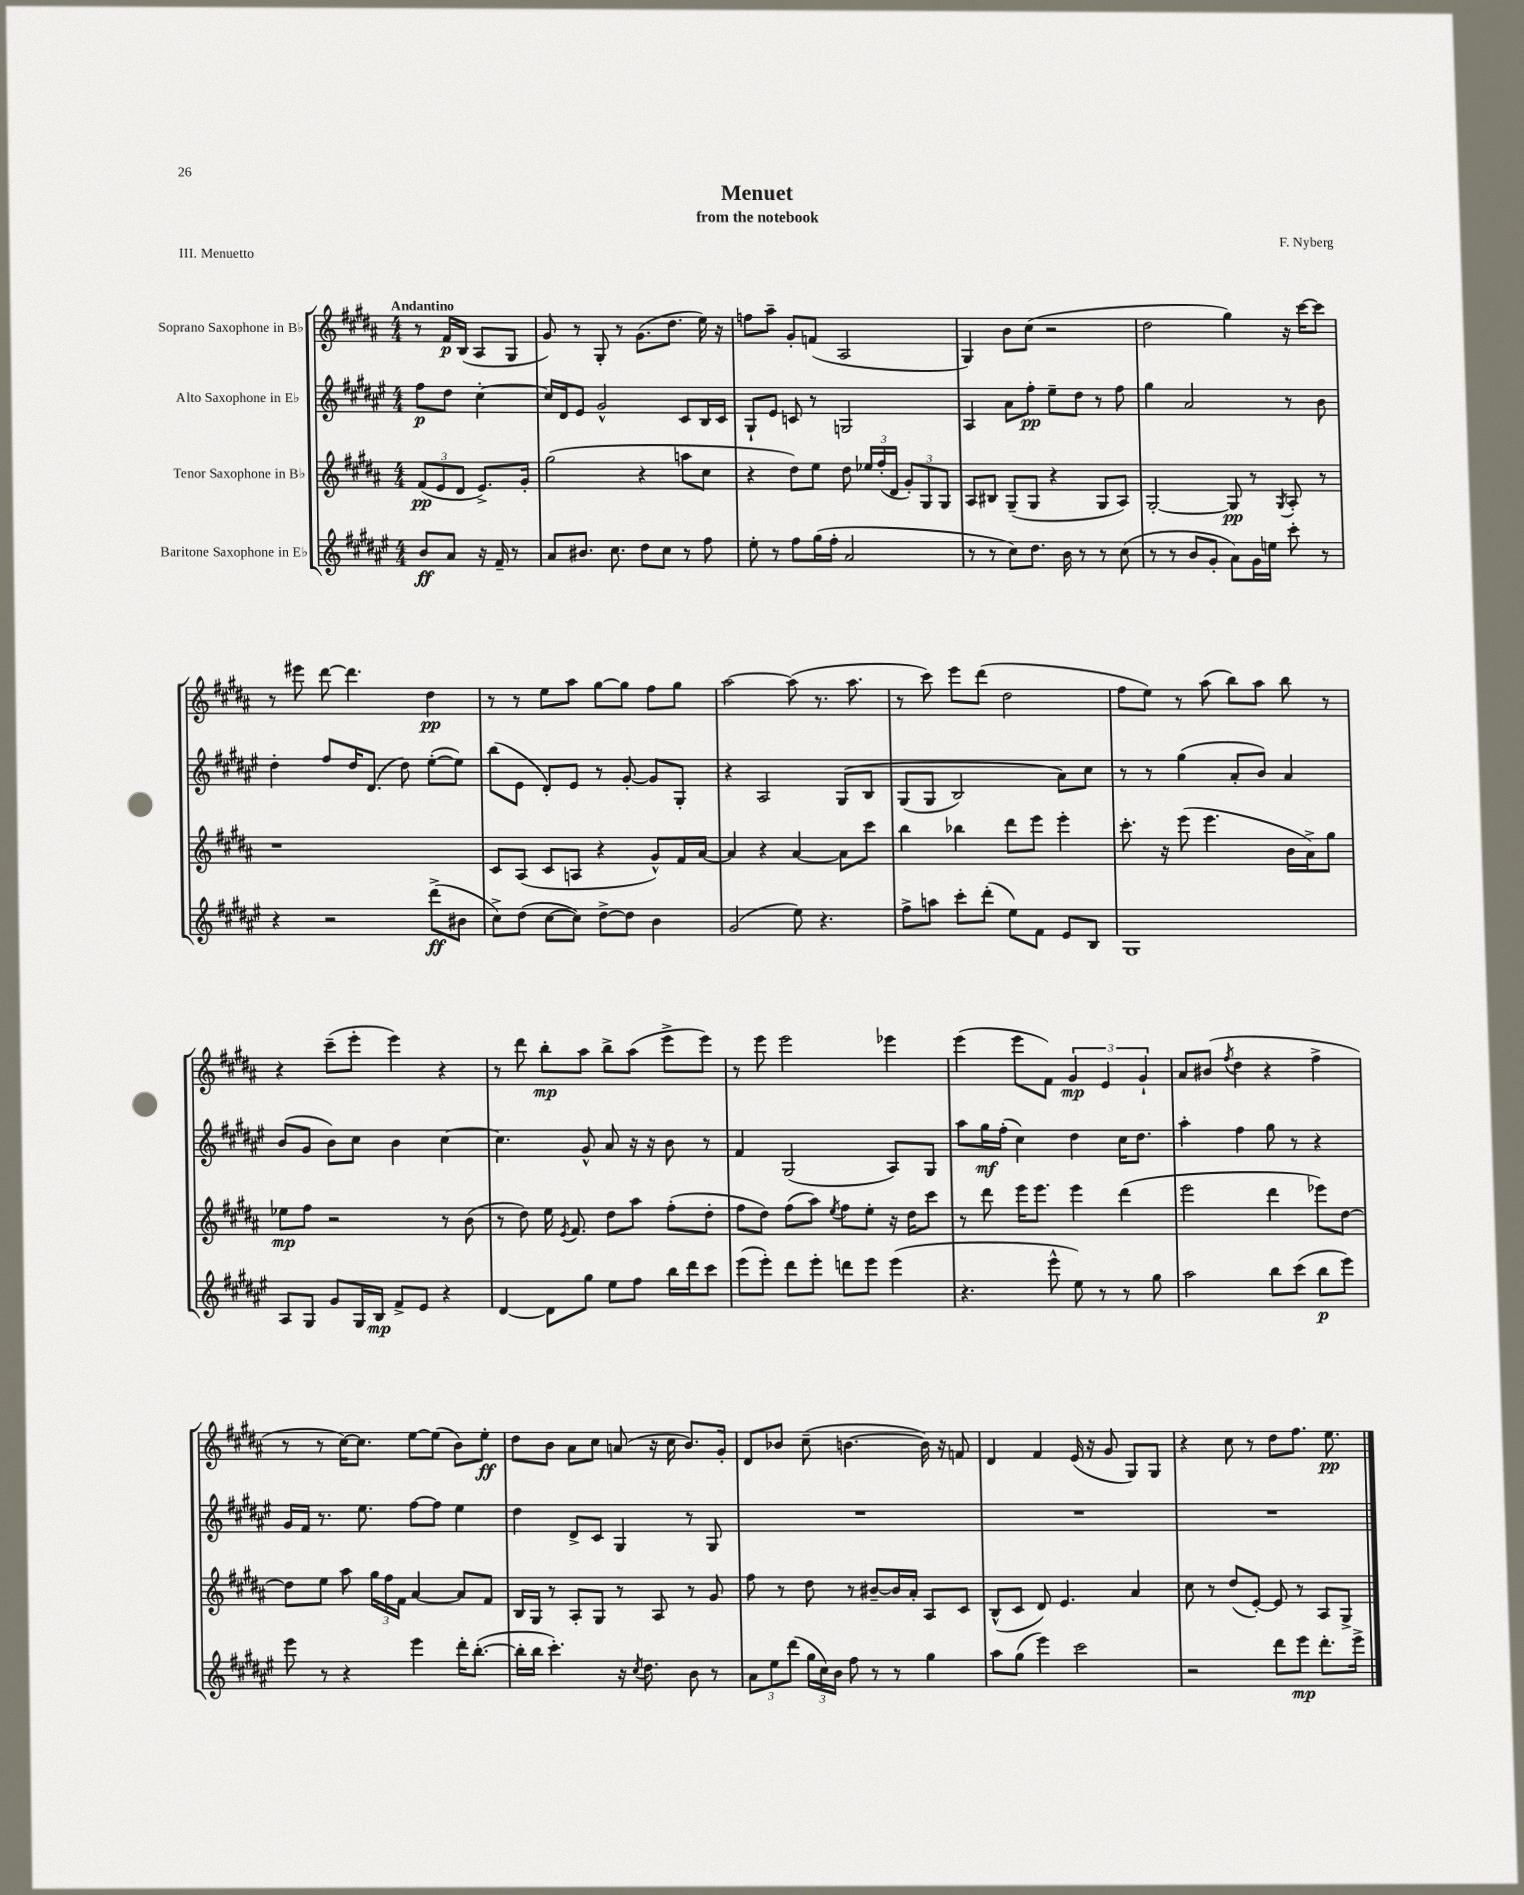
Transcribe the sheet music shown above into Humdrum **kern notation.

**kern	**kern	**kern	**kern
*staff4	*staff3	*staff2	*staff1
*clefG2	*clefG2	*clefG2	*clefG2
*k[f#c#g#d#a#e#]	*k[f#c#g#d#a#]	*k[f#c#g#d#a#e#]	*k[f#c#g#d#a#]
*M4/4	*M4/4	*M4/4	*M4/4
8b	(12f#	8ff#	8r
.	12e	.	.
8a#	.	8dd#	16f#
.	12d#	.	.
.	.	.	(16B
16r	8.e^)	[4cc#'	8A#
16f#~	.	.	.
8r	.	.	8G#
.	16g#'	.	.
=	=	=	=
8a#	(2gg#	16cc#]	8g#)
.	.	16d#	.
8.b#	.	8e#	8r
.	.	2g#^^	8G#'
8.cc#	.	.	.
.	.	.	8r
8dd#	4r	.	(8.g#
8cc#	.	.	.
.	.	.	8.dd#
8r	8aa	8c#	.
8ff#	8cc#	16B	16ee)
.	.	16c#	16r
=	=	=	=
8ee#'	4r	8G#`	8ff
8r	.	8e#	8aa#~
8ff#	8dd#)	8c	8g#'
(16gg#	8ee	8r	(8f
16ff#'	.	.	.
2a#	8dd#	2G	2A#
.	24ee-	.	.
.	(24ff#'	.	.
.	24d#	.	.
.	12g#')	.	.
.	12G#	.	.
.	12G#	.	.
=	=	=	=
8r	8A#	4A#	4G#)
8r	8B#	.	.
8cc#)	(8G#~	8a#	8b
8.dd#	8G#	8ff#'	(8cc#
.	4r	8ee#~	2r
16b	.	.	.
8r	.	8dd#	.
8r	8G#	8r	.
(8cc#	8A#)	8ff#	.
=	=	=	=
8r	[2G#'	4gg#	2dd#
8r	.	.	.
8b	.	2a#	.
8g#'	.	.	.
8a#)	8G#]	.	4gg#)
16g#	8r	.	.
16ee	.	.	.
.	8qG#	.	.
8ccc#'	8A#'	8r	16r
.	.	.	[16ccc#
8r	8r	8b	8ccc#]
=	=	=	=
4r	1r	4dd#'	8r
.	.	.	8eee#
2r	.	8ff#	[8ddd#
.	.	16dd#	4.ddd#]
.	.	(8.d#	.
.	.	8dd#)	.
(8ddd#^	.	([8ee#'	4dd#
8b#	.	8ee#])	.
=	=	=	=
8cc#^)	8c#	(8bb	8r
(8dd#	(8A#	8e#	8r
[8cc#	8c#	8d#')	8ee
8cc#])	8A	8e#	8aa#
[8dd#^	4r	8r	[8gg#
8dd#]	.	[8g#'	8gg#]
4b	8g#^^)	8g#]	8ff#
.	16f#	8G#'	8gg#
.	[16a#	.	.
=	=	=	=
(2g#	4a#]	4r	[2aa#
.	4r	2A#	.
8ee#)	[4a#	.	(8aa#]
4.r	.	.	8.r
.	8a#]	&(8G#	.
.	.	.	8.aa#
.	8ccc#	8B	.
=	=	=	=
8ff#^	4bb	(8G#	8r
8aa	.	8G#	8ccc#)
8ccc#'	4bb-	2B)	8eee
(8ddd#'	.	.	(8ddd#
8ee#)	8ddd#	.	2dd#
8f#	8eee	.	.
8e#	4eee'	8a#&)	.
8B	.	8cc#	.
=	=	=	=
1G#	8.ccc#'	8r	8ff#
.	.	8r	8ee)
.	16r	.	.
.	(8eee	(4gg#	8r
.	4.eee	.	(8aa#
.	.	8a#'	8bb)
.	.	8b)	8aa#
.	16b	4a#	8bb
.	16a#^)	.	.
.	8gg#	.	8r
=	=	=	=
8A#	8ee-	(8b	4r
8G#	8ff#	8g#	.
8g#	2r	8b)	(8ccc#~
16G#	.	8cc#	8eee'
16B	.	.	.
8f#^	.	4b	4eee)
8e#	.	.	.
4r	8r	[4cc#	4r
.	(8b	.	.
=	=	=	=
[4d#	8r	4.cc#]	8r
.	8dd#)	.	8ddd#
8d#]	16ee	.	8bb'
.	8qe	.	.
.	8.f#	.	.
8gg#	.	8g#^^	8aa#
8ee#	8dd#	8a#	8bb^
8ff#	8aa#	16r	(8aa#
.	.	16r	.
16bb	(8ff#'	8b	8eee^
16ddd#	.	.	.
8ccc#	8dd#'	8r	8eee)
=	=	=	=
(8eee#	8ff#	4f#	8r
8eee#')	8dd#)	.	8eee
8ddd#	(8ff#	(2G#	2eee
8eee#'	8aa#)	.	.
.	8qee	.	.
8ddd	8ff#	.	.
8eee#	8ee'	.	.
(4eee#	16r	8A#)	4eee-
.	16dd#	.	.
.	8ccc#	8G#	.
=	=	=	=
4.r	8r	8aa#	(4eee
.	8ddd#	16gg#	.
.	.	(16ff#'	.
.	16eee	4cc#)	8eee
.	8.eee	.	.
8eee#^^	.	.	8f#)
8ee#)	4eee	4dd#	6g#
8r	.	.	.
.	.	.	6e
8r	(4ddd#	16cc#	.
.	.	8.dd#	.
.	.	.	6g#`
8gg#	.	.	.
=	=	=	=
2aa#	2eee	4aa#'	8a#
.	.	.	(8b#
.	.	.	8qff#
.	.	4ff#	4dd#
8bb	4ddd#	8gg#	4r
(8ccc#	.	8r	.
8bb	8eee-)	4r	4ff#^
8eee#)	[8dd#	.	.
=	=	=	=
8eee#	8dd#]	16g#	8r
.	.	16f#	.
8r	8ee	8.r	8r
4r	8aa#	.	[16cc#)
.	.	8.ee#	8.cc#]
.	24gg#	.	.
.	24ff#	.	.
.	24f#	.	.
4eee#	[4a#	[8ff#	[8ee
.	.	8ff#]	(8ee]
16ddd#'	8a#]	4ee#	8b)
([8.bb'	.	.	.
.	8f#	.	8ee'
=	=	=	=
16bb']	16B	4dd#	8dd#
16bb	16G#	.	.
4.ccc#')	8r	.	8b
.	8A#'	8d#^	8a#
.	8G#	8c#	8cc#
16r	8r	4G#	(8a
8qcc#	.	.	.
8.dd#	.	.	.
.	8A#	.	16r
.	.	.	16cc#
8b	8r	8r	8.b)
8r	8g#	8G#	.
.	.	.	16g#'
=	=	=	=
12a#	8ff#	1r	8d#
12ee#	.	.	.
.	8r	.	8b-
(12ddd#	.	.	.
24gg#	8dd#	.	(8cc#~
24cc#)	.	.	.
24b	.	.	.
8ff#	8r	.	[4.b
8r	[8b#~	.	.
8r	16b#]	.	.
.	16a#'	.	.
4gg#	8A#	.	16b])
.	.	.	16r
.	8c#	.	8f
=	=	=	=
8aa#	(8B^^	1r	4d#
(8gg#	8c#	.	.
4eee#)	8d#)	.	4f#
.	4.e	.	.
2ccc#	.	.	(16e
.	.	.	16r
.	.	.	8g#
.	4a#	.	8G#)
.	.	.	8G#
=	=	=	=
2r	8cc#	1r	4r
.	8r	.	.
.	(8dd#	.	8cc#
.	[8e')	.	8r
8ddd#	8e]	.	8dd#
8eee#	8r	.	8.ff#
8.ddd#'	8A#	.	.
.	.	.	8.ee
.	8G#^	.	.
16eee#^	.	.	.
==	==	==	==
*-	*-	*-	*-
